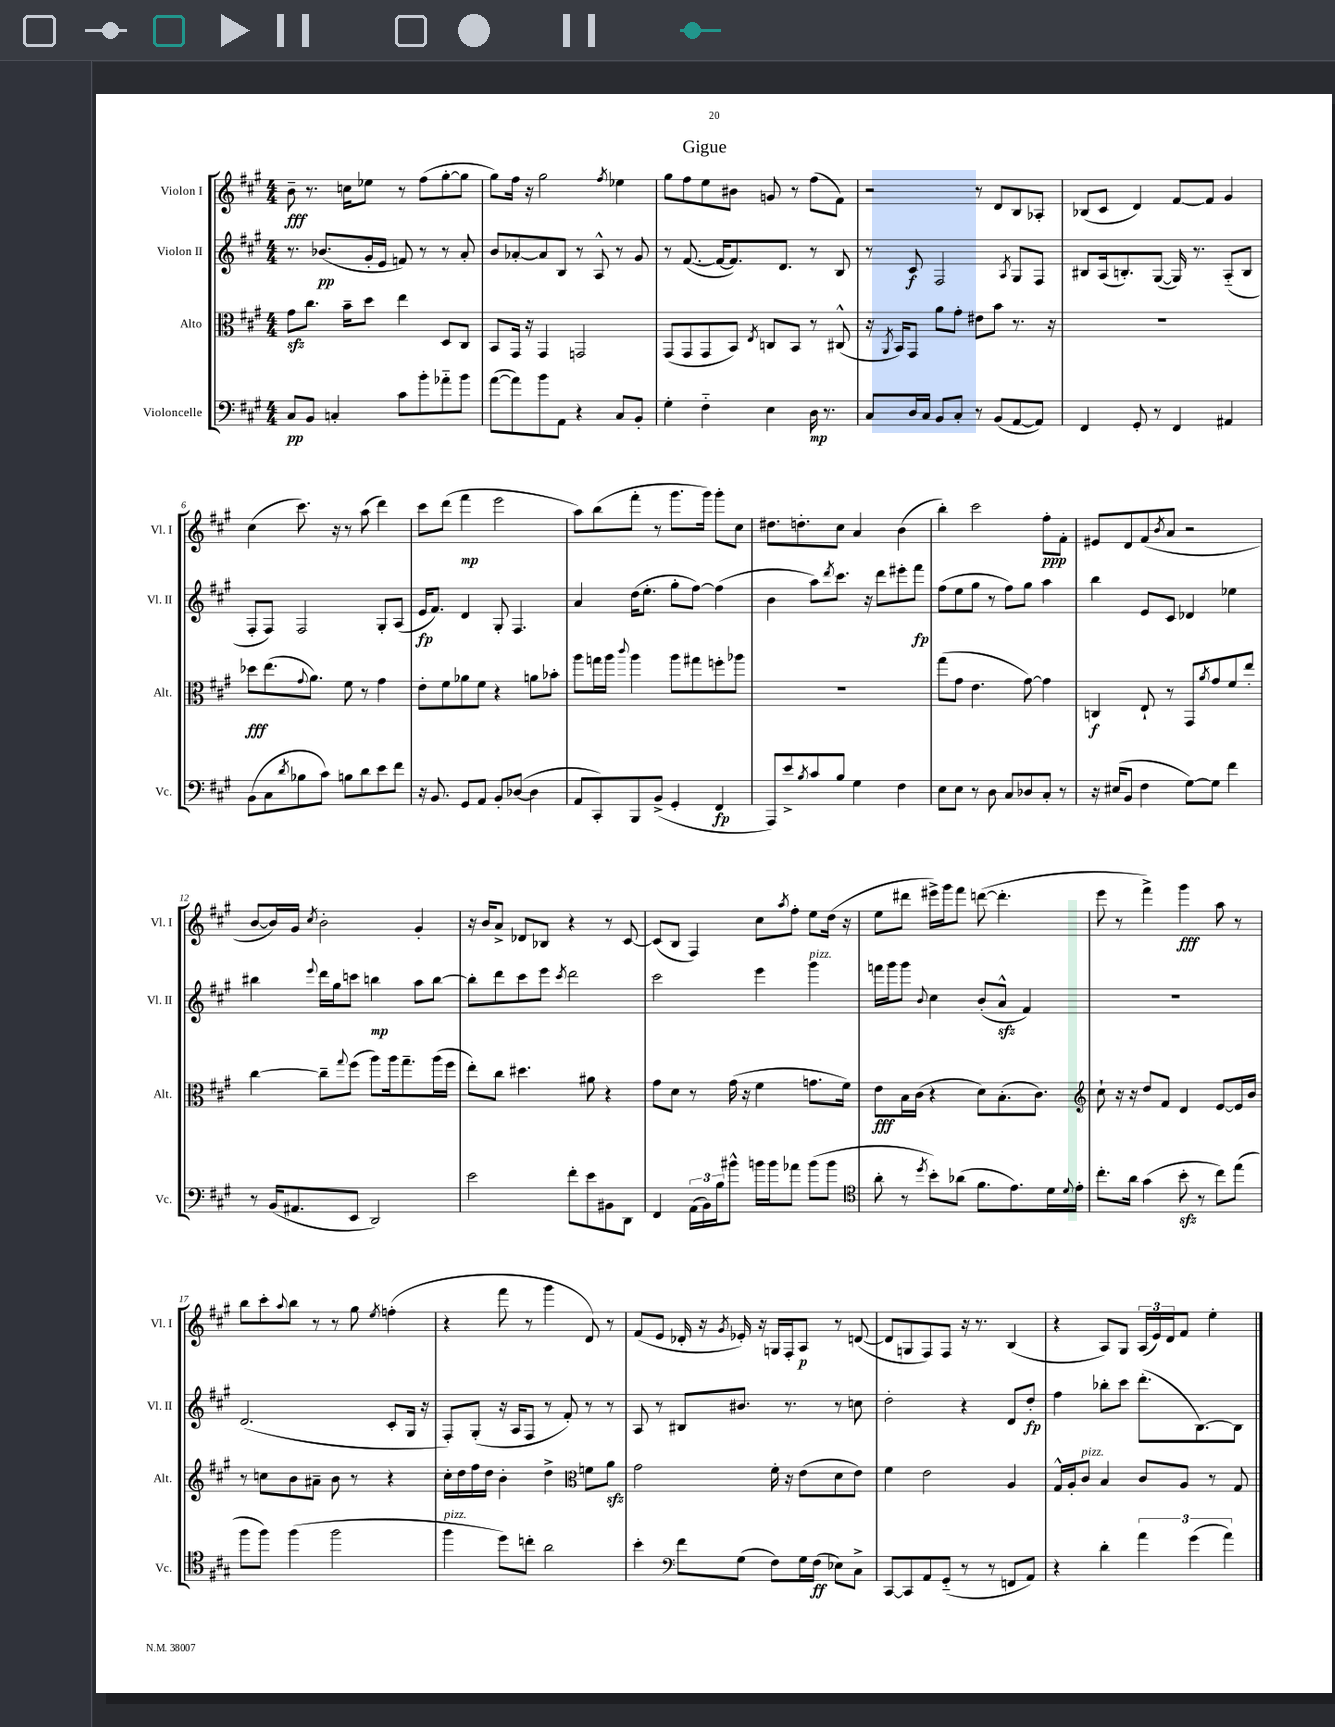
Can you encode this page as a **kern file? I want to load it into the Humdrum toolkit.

**kern	**kern	**kern	**kern
*staff4	*staff3	*staff2	*staff1
*clefF4	*clefC3	*clefG2	*clefG2
*k[f#c#g#]	*k[f#c#g#]	*k[f#c#g#]	*k[f#c#g#]
*M4/4	*M4/4	*M4/4	*M4/4
8C#	8g#	8.r	8b~
8BB	8.cc#	.	8.r
.	.	(8.b-	.
4C'	.	.	.
.	16b~	.	16cc
.	8dd	16g#'	8ee-
.	.	16e	.
8c#	4ee	8f)	8r
8b'	.	8r	(8ff#
8a-'~	8D	8r	[8gg#'
8b	8C#	8a'	8gg#]
=	=	=	=
([8a	8BB	8b	8gg#)
8a])	16GG#	[8a-'	16ff#
.	16r	.	16r
8b	4GG#	8a-]	2gg#
8AA	.	8B	.
4r	2GG	8r	.
.	.	8A^^	.
.	.	.	8qff#
8C#	.	8r	4ee-
8BB'	.	8g#	.
=	=	=	=
4G#'	(8GG#	8r	8gg#
.	8GG#	([8.f#	8ff#
4F#'~	8GG#	.	8ee
.	.	16f#_	.
.	8BB)	8.f#])	8b#
.	8qE	.	.
4E	8C	.	8g
.	.	8.d	.
.	8BB	.	8r
16D	8r	8r	(8ff#
8.r	.	.	.
.	(8C#^^	8B	8f#)
=	=	=	=
8C#	16r	8r	2r
.	8qAA	.	.
.	16BB)	.	.
16D	8GG#	8c#	.
16C#	.	.	.
8BB	8a	2F#	.
8C#'	8g#'	.	.
8r	8e#	.	8r
(8BB	8b	.	8d
.	.	8qA	.
[8AA	8.r	8G#	8B
8AA])	.	8F#	8A-'
.	16r	.	.
=	=	=	=
4FF#	1r	8B#	(8B-
.	.	(16A	8c#
.	.	8.B')	.
8GG#'	.	.	4d)
8r	.	([8G#	.
4FF#	.	16G#])	[8f#
.	.	8.r	.
.	.	.	8f#]
4AA#	.	(8A'~	4g#
.	.	8B	.
=	=	=	=
(8BB	8dd-	8F#'	(4cc#
8C#	(8.ee	8F#)	.
8qd	.	.	.
8B-	.	2F#	8.ccc#)
.	8qqg#	.	.
.	8.a)	.	.
8c#)	.	.	.
.	.	.	16r
8B	8f#	.	8r
8d	8r	.	(8aa
8e	4g#	8G#'	4ddd)
8f#	.	(8A	.
=	=	=	=
16r	8e'	16e	8ccc#
8.BB	.	8.f#)	.
.	8f#	.	(8ddd
8GG#	8a-	4d	4fff#
8AA	8f#	.	.
8BB'	4r	8G#'	2eee
([8D-	.	4.F#	.
4D-]	8a	.	.
.	8b-'	.	.
=	=	=	=
8AA	8aa	4a	8aa)
8CC#')	16gg	.	(8bb
.	16aa	.	.
.	8qqccc#	.	.
8BBB	4aa	(16dd	8fff#'
.	.	8.ee'	.
(8BB^	.	.	8r
4GG#'	8aa	8gg#'	8.ggg#
.	8gg#	[8ff#)	.
.	.	.	16ggg#)
4FF#	8ff'	(4ff#]	8ggg#'
.	8aa-	.	8cc#
=	=	=	=
8AAA)	1r	4b	8.dd#
8e^	.	.	.
.	.	.	8.dd'
8qB	.	.	.
8c#	.	8aa)	.
.	.	8qddd	.
8B	.	8.ccc#	8cc#
4G#	.	.	4a
.	.	16r	.
.	.	8ddd	.
4F#	.	8eee#'	(4b
.	.	8fff#	.
=	=	=	=
8E	(8gg#	(8ff#	4bb')
8E	8g#	8ee	.
8r	4.e	8gg#	2ccc#
8D	.	8r	.
8C#	.	8ff#)	.
8D-	[8g#)	8gg#	.
8C#'	4g#]	4aa	8ff#'
8r	.	.	8f#'
=	=	=	=
16r	4C	4bb	8e#
(16E#	.	.	.
8BB	.	.	8d
4F#	8E`	8e	(8f#
.	.	.	8qb
.	8r	8c#	8a
[8G#)	8GG#	4d-	2r
.	8qa	.	.
8G#]	8g#	.	.
4f#	8f#	4ee-	.
.	8ee'	.	.
=	=	=	=
8r	[4cc#	4bb#	[8b
(16BB	.	.	16b])
8.AA#	.	.	16g#
.	.	8qqeee	8qcc#
.	8cc#~]	16ddd	2b'
.	.	16gg#	.
.	8qqgg#	.	.
8EE	(8ff#	8ccc	.
2DD)	8aa)	4bb	.
.	16aa	.	.
.	8.gg#~	.	.
.	.	8aa	4g#'
.	(16aa	[8bb	.
.	16ff#	.	.
=	=	=	=
2e	8ee')	8bb']	16r
.	.	.	16b
.	8cc#	8ddd	8a^
.	4.dd#	8ccc#	8d-
.	.	8eee	8B-
.	.	8qccc#	.
8f#'	.	2ddd	4r
8e	8a#	.	.
8BB#	4r	.	8r
8DD	.	.	[8c#
=	=	=	=
4FF#	8g#	2ccc#	(8c#]
.	8d	.	8B
(24AA	8r	.	4F#)
24BB)	.	.	.
24B	.	.	.
8b#^^	(16g#	.	.
.	16r	.	.
16b	4f#	4eee	8cc#
16b	.	.	.
.	.	.	8qaa
8a-	.	.	8ff#'
(8b	8.g	4ggg#	8ee
8b	.	.	(16dd
.	16f#)	.	16r
=	=	=	=
*clefC4	*	*	*
8a'	8e	16fff	8ee
.	.	16ggg#	.
8r	16B	8ggg#	8ddd#
.	(16c#	.	.
8qdd	.	8qqb	.
8b')	4r	4cc#	16eee#^)
.	.	.	16ggg#
(8a-	.	.	8fff#
8.f#	8d)	(8b'	([8ddd
.	(8.B'	8a^^	4.ddd']
8.e)	.	.	.
.	.	4f#)	.
.	8.c#)	.	.
16d	.	.	.
8qqd	.	.	.
16e'	.	.	.
=	=	=	=
*	*clefG2	*	*
8.cc#'	8cc#`	1r	8eee
.	16r	.	8r
16a	16r	.	.
(4g#	8dd	.	4fff#^)
.	8f#	.	.
8b'	4d	.	4ggg#
8r	.	.	.
8cc#)	[8e	.	8aa
(8ee	16e]	.	8r
.	16b	.	.
=	=	=	=
8ff#	8r	(2.d	8bb
8ff#)	8cc	.	8ccc#'
.	.	.	8qqaa
(4ff#	8b	.	8bb
.	8a#~	.	8r
2ff#	8b	.	8r
.	8r	.	8gg#
.	.	.	8qee
.	4r	8c#'	(4ff'
.	.	16G#	.
.	.	16r	.
=	=	=	=
4ff#	16cc#'	8F#')	4r
.	16dd	.	.
.	16ff#	(8G#'	.
.	16dd	.	.
8dd)	4b'	16r	8fff#
.	.	16A	.
8cc'	.	8F#	8r
2a	4dd^	8r	4ggg#
.	.	8f#')	.
*	*clefC3	*	*
.	8f	8r	8d)
.	8a	8r	8r
=	=	=	=
4b'	2g#	8A	(8f#
.	.	8r	8e
*clefF4	*	*	*
8f#	.	8B#	16d-'
.	.	.	16r
.	.	.	8qg#
(8G#	.	8.b#	16e-')
.	.	.	16r
8F#)	16f#'	.	16G
.	16r	8.r	16F#'
16G#	(8e	.	8A
(16F#	.	.	.
8E-)	8d	8r	8r
8C#^	8e)	8cc	([8d
=	=	=	=
[8CC#	4f#	2dd'	8d]
8CC#]	.	.	8G
8AA	2e	.	8F#)
(8GG#'~	.	.	8F#
8r	.	4r	16r
.	.	.	8.r
8r	.	.	.
8FF	4A	8d	(4B
8AA)	.	8dd'	.
=	=	=	=
4r	16G#^^	4ff#	4r
.	16A'	.	.
.	8c#	.	.
4d'	4B	8bb-'	8A)
.	.	8ccc#	8G#
6a	8c#	(8.ddd'	(24A
.	.	.	24e)
.	.	.	24d
.	8A	.	8f#
(6g#	.	.	.
.	.	[8.B)	.
.	8r	.	4ee'
6a)	.	.	.
.	8G#	8B]	.
==	==	==	==
*-	*-	*-	*-
